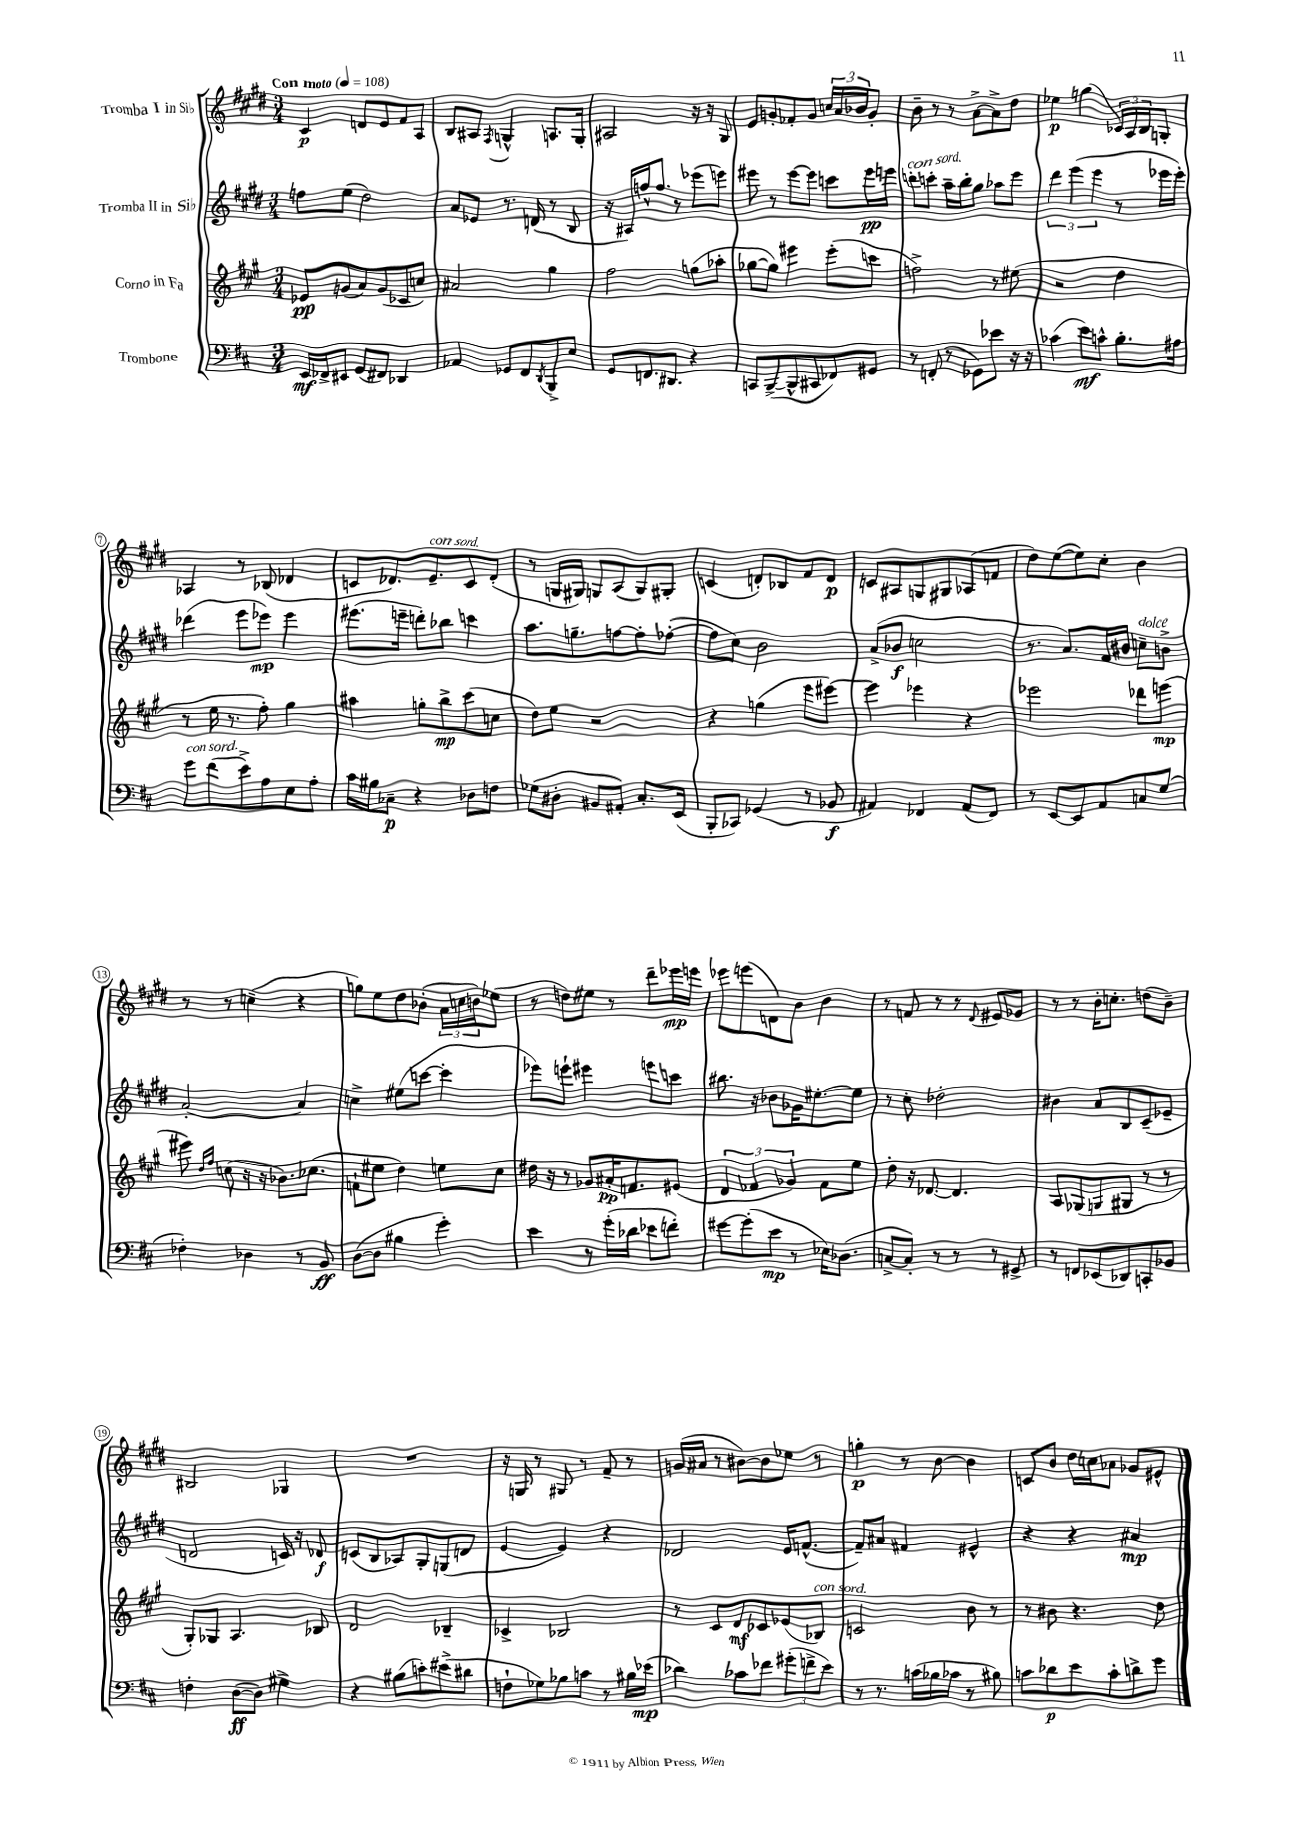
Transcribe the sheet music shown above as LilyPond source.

<<
\new StaffGroup <<
\new Staff = "s0" \with { instrumentName = "Tromba I in Sib" } {
    \clef treble \key e \major \numericTimeSignature \time 3/4 \tempo "Con moto" 4 = 108
    cis'4\p d'8 e'8 fis'8 a8 |
    b8 ais8 \acciaccatura { fis8 } g4-^ a8. g16-. |
    ais2 r16 r16 gis8 |
    e'8 g'8-. fes'8-. g'8 \tuplet 3/2 { c''16 a'16 bes'16 } g'8-. |
    b'8-- r8 r8 a'8~-> a'8-> dis''8 |
    ees''4\p g''4( \tuplet 3/2 { ces'16) a16 b16 } g8-. |
    aes4 r8 bes8( des'4 |
    c'8 des'8.) e'8.--^\markup { \italic "con sord." } c'8 des'8-.( |
    r8 g16 gis16) g8 a8( g8) gis8-. |
    c'4( d'8-.) bes8 fis'8 d'8\p |
    c'8 ais8 g8 gis8 aes8( f'8 |
    dis''8) e''8~( e''8) cis''8-. b'4 |
    r8 r8 c''4--( r4 |
    g''8) e''8 dis''8 bes'8-.( \tuplet 3/2 { a'16 c''16 b'16) } ees''8( |
    r8 d''8) eis''8 r8 dis'''8-- ees'''16\mp e'''16 |
    ees'''8 e'''8( d'8) b'8 b'4 |
    r8 f'8 r8 r8 \appoggiatura { dis'8 } eis'8 ges'8 |
    r8 r8 b'16-. c''8.-. d''8( b'8--) |
    bis2 ges4 |
    R2. |
    r16 g16 r8 gis8 r8 fis'8-- r8 |
    g'16( ais'16 r8 bis'8~) bis'8 ees''8 r8 |
    g''4-.\p r8 b'8~ b'4 |
    c'8 b'8 dis''16 c''16 aes'8 ges'8 eis'8-^ \bar "|." |
}
\new Staff = "s1" \with { instrumentName = "Tromba II in Sib" } {
    \clef treble \key e \major \numericTimeSignature \time 3/4
    f''8 e''8( dis''2) |
    a'8 ees'8 r8. d'16( r8 b8 |
    r16 ais16) f''16-^ f''8. r8 ees'''8( e'''8) |
    eis'''8 r8 eis'''8~ eis'''8 c'''8 eis'''16\pp e'''16 |
    d'''8-.^\markup { \italic "con sord." } c'''8-. a''16-- b''16-. gis''8 aes''8 e'''8 |
    \tuplet 3/2 { dis'''4 e'''4( e'''4 } r8 ees'''16 ees'''16-.) |
    des'''4( e'''8 ees'''8\mp) ees'''4 |
    eis'''8.( e'''16-- d'''8-.) bes''8 c'''4 |
    a''8. g''8.-- f''8~ f''8-. fes''8~-.( |
    fes''8 cis''8) b'2 |
    a'8->( bes'8\f c''2 |
    r8. a'8.) fis'16 bis'16 c''8--^\markup { \italic "dolce" } b'8-> |
    a'2~-. a'4 |
    c''4-> eis''8( c'''8~ c'''4-. |
    ees'''8) e'''8-! eis'''4 e'''8 c'''8 |
    bis''8. r16 bes'8 ges'16 eis''8.~-. eis''8 |
    r8 cis''8-. des''2-. |
    bis'4 a'8 b8 cis'8--( ees'8-- |
    d'2 c'16) r16 des'8\f |
    c'8( b8 aes8) gis8-. g8( d'8 |
    e'4~ e'4) r4 |
    des'2 e'16 f'8.~-^( |
    f'8--) ais'8 fis'4 eis'4-^ |
    r4 r4 ais'4\mp \bar "|." |
}
\new Staff = "s2" \with { instrumentName = "Corno in Fa" } {
    \clef treble \key a \major \numericTimeSignature \time 3/4
    ees'8\pp g'8( a'8) g'8( ces'8 c''8) |
    ais'2 gis''4 |
    fis''2 g''8( aes''8-. |
    ges''8~ ges''8) eis'''4 eis'''8-.( c'''8 |
    f''2->) r8 eis''8( |
    r2 d''4 |
    r8 e''16 r8. fis''8-.) gis''4 |
    ais''4 g''8-. b''8->\mp cis'''8( c''8 |
    d''8) e''8 r2 |
    r4 g''4( e'''8 eis'''8~) |
    eis'''4 ees'''4 r4 |
    ees'''2 des'''8 e'''8\mp( |
    eis'''8) \grace { d''16 fis''16 } c''8( r16 r16 bes'8.) ces''8.( |
    f'8-! eis''8 d''4) e''8 cis''8 |
    dis''16 r16 r8 ges'8 ais'16-.\pp f'8. eis'8( |
    \tuplet 3/2 { d'4 fes'4 ges'4) } fes'8 e''8 |
    d''8-. r16 des'8.~ des'4. |
    a8 ges8( g8 gis8 r8 r8 |
    gis8-.) ges8 a4. bes8 |
    d'2 bes4-- |
    ces'4-> bes2 |
    r8 cis'8 d'8\mf ces'8 ees'8( bes8^\markup { \italic "con sord." }) |
    c'2 b'8 r8 |
    r8 bis'8 r4. d''8 \bar "|." |
}
\new Staff = "s3" \with { instrumentName = "Trombone" } {
    \clef bass \key d \major \numericTimeSignature \time 3/4
    e,16\mf fes,16-> eis,8 g,8( fis,8) des,4 |
    aes,4 ges,8 fis,8 \acciaccatura { d,8 } b,,8-> e8 |
    g,8 f,8. dis,8. r4 |
    c,8 b,,8~->( b,,8-^ cis,8 fes,8) gis,8 |
    r8 f,8-.( r8 ges,8) ees'8 r16 r16 |
    ces'4( e'8\mf) c'8-^ b8.-. ais16 |
    g'8^\markup { \italic "con sord." } fis'8( e'8->) a8 e8 a8-. |
    cis'16 bis16 ces8--\p r4 des8 f8 |
    ges8( dis8-. bis,8 ais,8-.) cis8.-. e,16( |
    b,,8-. ces,8) ges,4( r8 bes,8\f |
    ais,4) fes,4 ais,8( fes,8) |
    r8 e,8~ e,8 a,8 c8 g8( |
    fes4-.) des4 r8 b,8\ff |
    d8~( d8 bis4 g'4-.) |
    e'4 r8 g'16-.( des'16 ees'8 f'8-.) |
    gis'8~ gis'8-.( e'8\mp r8 ees16) des8.( |
    c8~-> c8-.) r8 r8 r8 gis,8-> |
    r8 f,8 ees,8( des,8) c,8-. bes,8 |
    f4-. d8~\ff( d8) gis4-> |
    r4 bis8( c'8-.) eis'8->( dis'8 |
    f8-! ges8) bes8 c'8 r8 bis16 ees'16\mp( |
    des'4) ces'8 fes'8 \tuplet 3/2 { gis'8-.( f'8-> e'8) } |
    r8 r8. c'16( bes16 ces'16 r8 bis8) |
    c'8 des'8\p e'8 c'8-. d'8-> g'8 \bar "|." |
}
>>
>>
\layout { \context { \Score \override BarNumber.stencil = #(make-stencil-circler 0.1 0.3 ly:text-interface::print) } }
